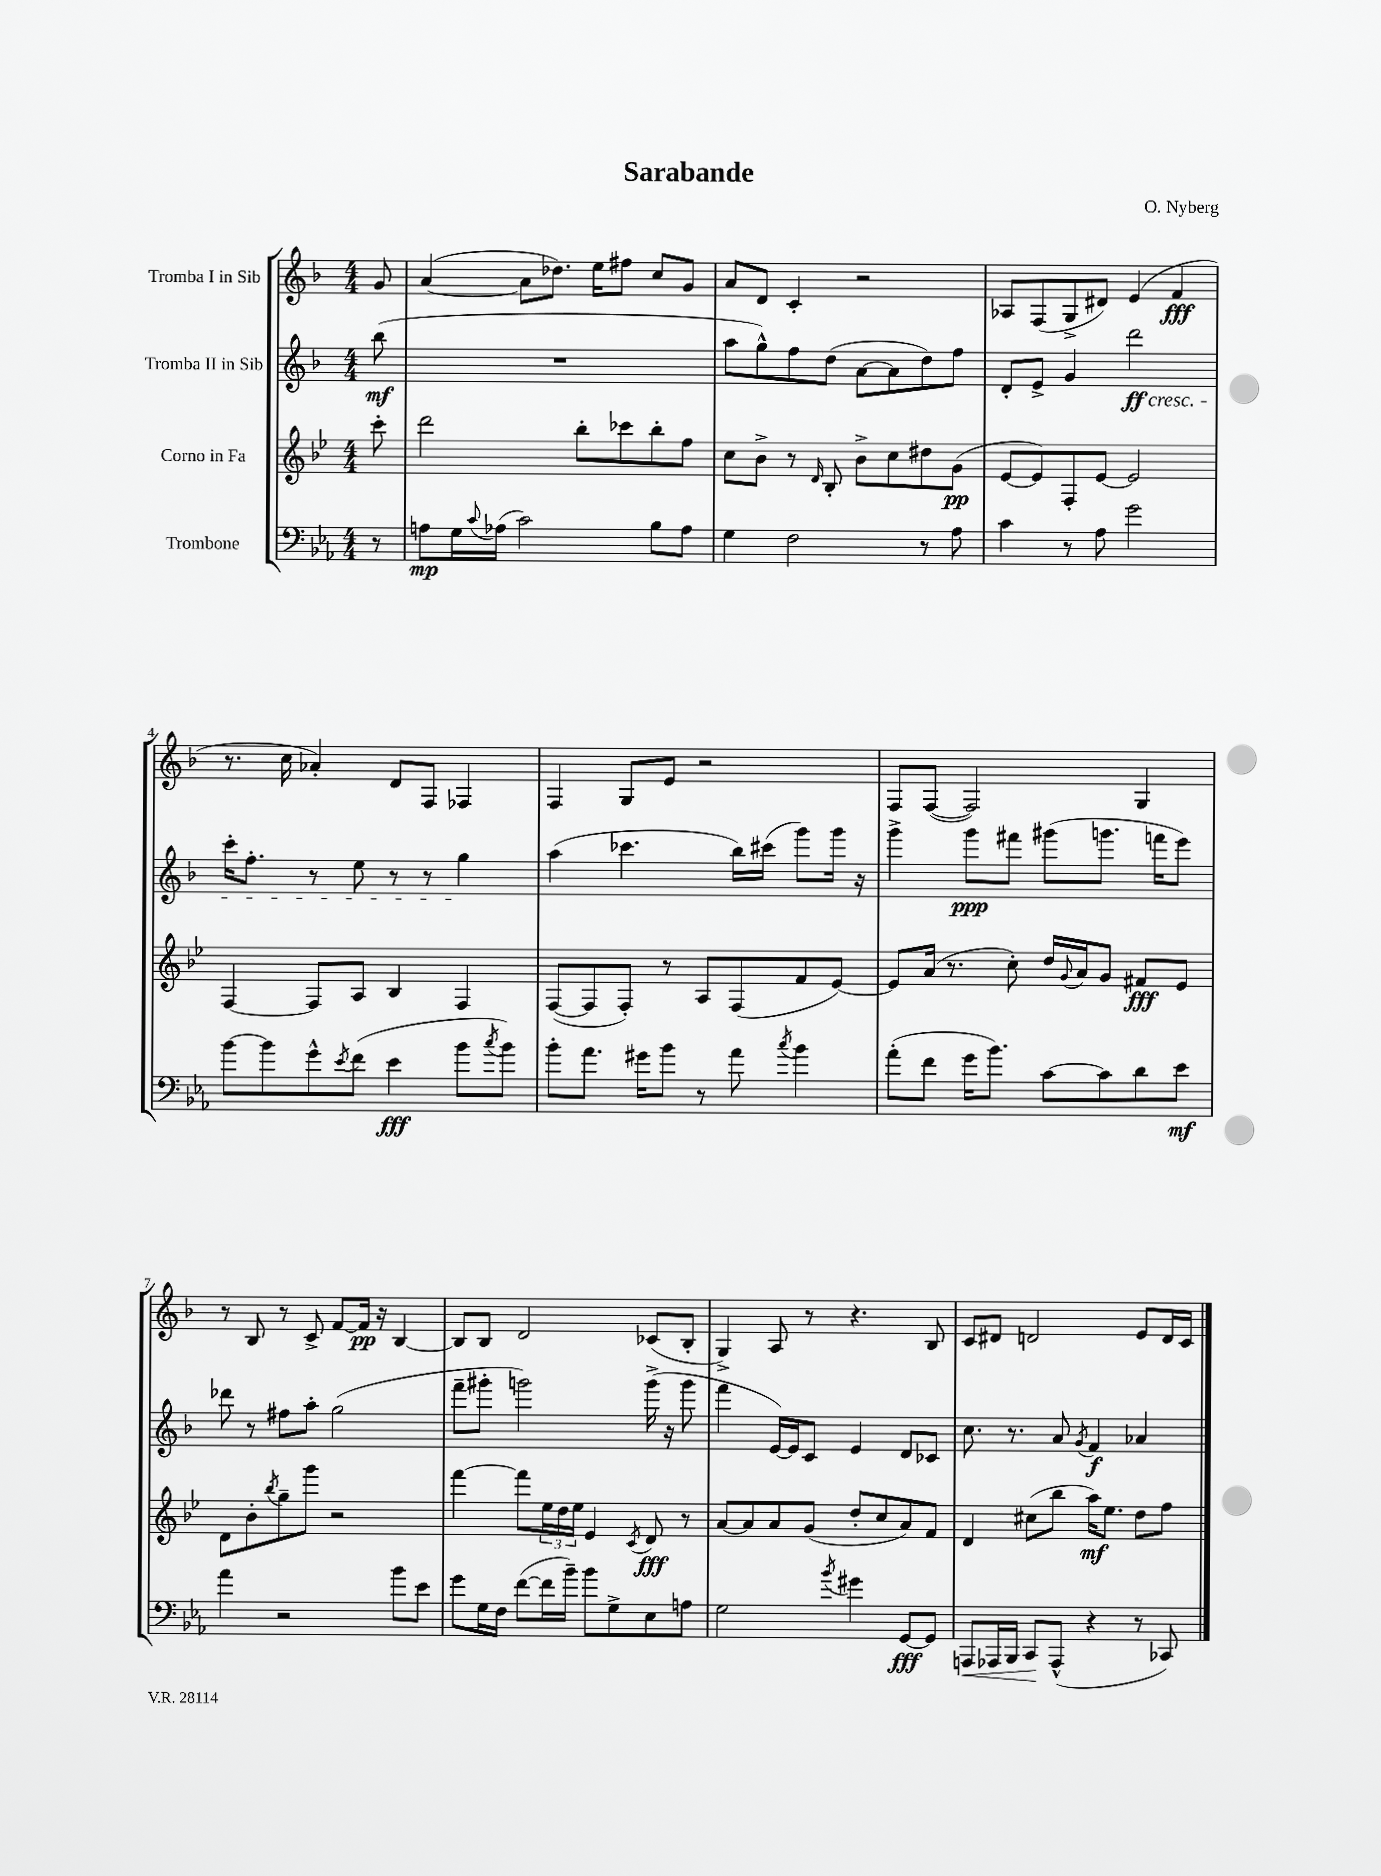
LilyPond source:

\header { title = "Sarabande" composer = "O. Nyberg" }
<<
\new StaffGroup <<
\new Staff = "s0" \with { instrumentName = "Tromba I in Sib" } {
    \clef treble \key f \major \numericTimeSignature \time 4/4 \partial 8
    g'8 |
    a'4~( a'8 des''8.) e''16 fis''8 c''8 g'8 |
    a'8 d'8 c'4-. r2 |
    aes8 f8( g8-> dis'8) e'4( f'4\fff |
    r8. c''16 aes'4-.) d'8 f8 fes4 |
    f4 g8 e'8 r2 |
    f8 f8~( f2) g4 |
    r8 bes8 r8 c'8-> f'8~ f'16\pp r16 bes4~ |
    bes8 bes8 d'2 ces'8( bes8-. |
    g4->) a8 r8 r4. bes8 |
    c'8 dis'8 d'2 e'8 d'16 c'16 \bar "|." |
}
\new Staff = "s1" \with { instrumentName = "Tromba II in Sib" } {
    \clef treble \key f \major \numericTimeSignature \time 4/4 \partial 8
    bes''8\mf( |
    R1 |
    a''8 g''8-^) f''8 d''8( a'8~ a'8 d''8) f''8 |
    d'8-. e'8-> g'4 d'''2\ff\cresc |
    c'''16-. f''8.-. r8 e''8 r8 r8 g''4\! |
    a''4( ces'''4. bes''16) cis'''16( g'''8) g'''16 r16 |
    g'''4-> g'''8\ppp fis'''8 gis'''8( g'''8. f'''16 e'''8) |
    des'''8 r8 fis''8 a''8-. g''2( |
    f'''8-- gis'''8-. g'''2) g'''16->( r16 g'''8 |
    f'''4 e'16~) e'16 c'8 e'4 d'8 ces'8 |
    c''8. r8. a'8 \acciaccatura { g'8 } f'4\f aes'4 \bar "|." |
}
\new Staff = "s2" \with { instrumentName = "Corno in Fa" } {
    \clef treble \key bes \major \numericTimeSignature \time 4/4 \partial 8
    c'''8-. |
    d'''2 bes''8-. ces'''8 bes''8-. f''8 |
    c''8 bes'8-> r8 \grace { d'16 } bes8-. bes'8-> c''8 dis''8 g'8\pp( |
    ees'8~ ees'8) f8-. ees'8~ ees'2 |
    f4~ f8 a8 bes4 f4 |
    f8~( f8 f8-.) r8 a8 f8( f'8 ees'8~) |
    ees'8 a'16( r8. c''8-.) d''16 \appoggiatura { g'8 } a'16 g'8 fis'8\fff ees'8 |
    d'8 bes'8-. \acciaccatura { bes''8 } g''8-- g'''8 r2 |
    f'''4~ f'''8 \tuplet 3/2 { ees''16 d''16 ees''16 } ees'4 \acciaccatura { c'8 } d'8\fff r8 |
    a'8~ a'8 a'8 g'8( d''8-. c''8 a'8) f'8 |
    d'4 cis''8( bes''8 a''16\mf) ees''8. d''8 f''8 \bar "|." |
}
\new Staff = "s3" \with { instrumentName = "Trombone" } {
    \clef bass \key ees \major \numericTimeSignature \time 4/4 \partial 8
    r8 |
    a8\mp g16 \appoggiatura { c'8 } aes16( c'2) bes8 aes8 |
    g4 f2 r8 aes8 |
    c'4 r8 aes8 g'2 |
    bes'8~ bes'8 g'8-^ \acciaccatura { ees'8 } f'8( ees'4\fff bes'8 \acciaccatura { c''8 } bes'8) |
    bes'8-. aes'8. gis'16 bes'8 r8 aes'8 \acciaccatura { c''8 } bes'4 |
    aes'8-.( f'8 g'16 bes'8.) c'8~ c'8 d'8 ees'8\mf |
    aes'4 r2 bes'8 ees'8 |
    g'8 g16 f16 f'8~( f'16 bes'16--) bes'8 g8-> ees8 a8 |
    g2 \acciaccatura { bes'8 } gis'4 g,8~\fff g,8 |
    a,,8\< aes,,16 bes,,16 c,8\! aes,,8-^( r4 r8 ces,8) \bar "|." |
}
>>
>>
